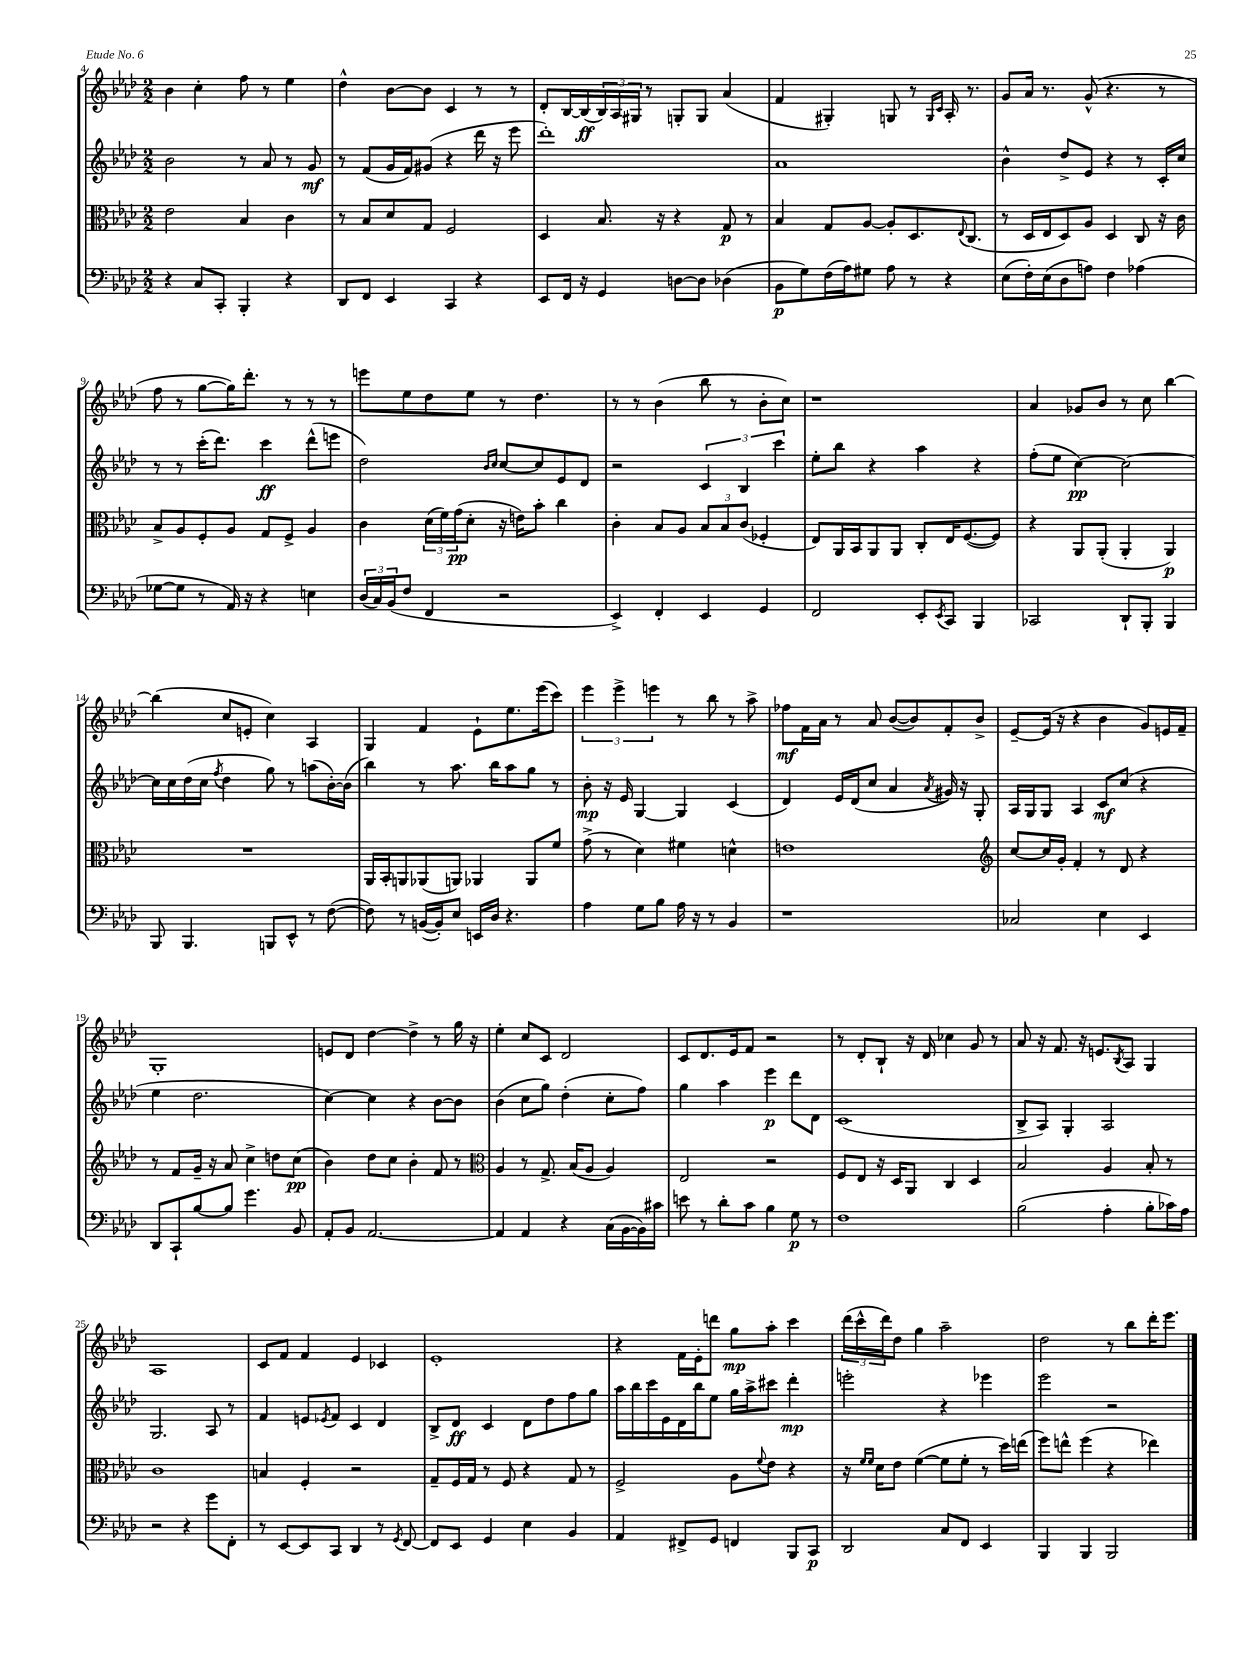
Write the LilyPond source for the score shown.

<<
\new StaffGroup <<
\new Staff = "s0" {
    \clef treble \key aes \major \numericTimeSignature \time 2/2
    bes'4 c''4-. f''8 r8 ees''4 |
    des''4-^ bes'8~ bes'8 c'4 r8 r8 |
    des'8-. bes16~ bes16\ff( \tuplet 3/2 { bes16) aes16 gis16 } r8 g8-. g8 aes'4( |
    f'4 gis4-.) g8 r8 \grace { g16 c'16 } aes16-. r8. |
    g'8 aes'16 r8. g'8-^( r4. r8 |
    f''8 r8 g''8~ g''16) des'''8.-. r8 r8 r8 |
    e'''8 ees''8 des''8 ees''8 r8 des''4. |
    r8 r8 bes'4( bes''8 r8 bes'8-. c''8) |
    r1 |
    aes'4 ges'8 bes'8 r8 c''8 bes''4~ |
    bes''4( c''8 e'8-. c''4) aes4 |
    g4 f'4 ees'8-! ees''8. ees'''16( c'''8) |
    \tuplet 3/2 { ees'''4 ees'''4-> e'''4 } r8 bes''8 r8 aes''8-> |
    fes''8\mf f'16 aes'16 r8 aes'8 bes'8~( bes'8) f'8-. bes'8-> |
    ees'8~-- ees'16( r16 r4 bes'4 g'8) e'16 f'16-- |
    g1-. |
    e'8 des'8 des''4~ des''4-> r8 g''16 r16 |
    ees''4-. c''8 c'8 des'2 |
    c'8 des'8. ees'16 f'8 r2 |
    r8 des'8-. bes8-! r16 des'16 ces''4 g'8 r8 |
    aes'8 r16 f'8. r16 e'8. \acciaccatura { bes8 } aes8 g4 |
    aes1 |
    c'8 f'8 f'4 ees'4 ces'4 |
    ees'1-. |
    r4 f'16 ees'16-. d'''8 g''8\mp aes''8-. c'''4 |
    \tuplet 3/2 { des'''16( c'''16-^ des'''16) } des''8 g''4 aes''2-- |
    des''2 r8 bes''8 des'''16-. ees'''8. \bar "|." |
}
\new Staff = "s1" {
    \clef treble \key aes \major \numericTimeSignature \time 2/2
    bes'2 r8 aes'8 r8 g'8\mf |
    r8 f'8( g'16 f'16) gis'8( r4 des'''16 r16 ees'''8 |
    des'''1-.) |
    aes'1 |
    bes'4-^ des''8-> ees'8 r4 r8 c'16-. c''16 |
    r8 r8 c'''16-.( des'''8.) c'''4\ff des'''8-^( e'''8 |
    des''2) \grace { bes'16 c''16 } c''8~ c''8 ees'8 des'8 |
    r2 \tuplet 3/2 { c'4 bes4 c'''4 } |
    ees''8-. bes''8 r4 aes''4 r4 |
    f''8-.( ees''8 c''4~\pp) c''2~ |
    c''16 c''16 des''16( c''16 \acciaccatura { f''8 } des''4 g''8) r8 a''8( bes'16~-.) bes'16( |
    bes''4) r8 aes''8. bes''16 aes''8 g''8 r8 |
    bes'8-.\mp r16 ees'16 g4~ g4 c'4( |
    des'4) ees'16 des'16( c''8 aes'4 \acciaccatura { aes'8 } gis'16) r16 g8-. |
    aes16 g16 g8 aes4 c'8\mf c''8( r4 |
    ees''4 des''2. |
    c''4~) c''4 r4 bes'8~ bes'8 |
    bes'4( c''8 g''8) des''4-.( c''8-. f''8) |
    g''4 aes''4 ees'''4\p des'''8 des'8 |
    c'1( |
    bes8-> aes8) g4-. aes2 |
    g2. aes8 r8 |
    f'4 e'8 \acciaccatura { ees'8 } f'8 c'4 des'4 |
    bes8-> des'8\ff c'4 des'8 des''8 f''8 g''8 |
    aes''16 bes''16 c'''16 ees'16 des'16 bes''16 ees''8 g''16 aes''16-> cis'''8 des'''4-.\mp |
    e'''2-. r4 ees'''4 |
    ees'''2 r2 \bar "|." |
}
\new Staff = "s2" {
    \clef alto \key aes \major \numericTimeSignature \time 2/2
    ees'2 bes4 c'4 |
    r8 bes8 des'8 g8 f2 |
    des4 bes8. r16 r4 g8\p r8 |
    bes4 g8 aes8~ aes8-. des8. \appoggiatura { ees8 } c8.( |
    r8 des16 ees16 des8) aes8 des4 c8 r16 c'16 |
    bes8-> aes8 f8-. aes8 g8 f8-> aes4 |
    c'4 \tuplet 3/2 { des'16( f'16) g'16\pp( } des'8-. r16 e'16) bes'8-. c''4 |
    c'4-. bes8 aes8 \tuplet 3/2 { bes8 bes8 c'8( } fes4-. |
    ees8) aes,16 bes,16 aes,8 aes,8 c8-. ees16 f8.~( f8) |
    r4 aes,8 aes,8-.( aes,4-. aes,4\p) |
    R1 |
    aes,16 bes,16-. a,8 aes,8( a,8) aes,4 aes,8 f'8 |
    g'8->( r8 des'4) fis'4 d'4-^ |
    e'1 |
    \clef treble c''8~ c''16 g'16-. f'4-. r8 des'8 r4 |
    r8 f'8 g'16-- r16 aes'8 c''4-> d''8 c''8\pp( |
    bes'4) des''8 c''8 bes'4-. f'8 r8 |
    \clef alto aes4 r8 g8.-> bes16( aes8 aes4) |
    ees2 r2 |
    f8 ees8 r16 des16 aes,8 c4 des4 |
    bes2 aes4 bes8-. r8 |
    c'1 |
    b4 f4-. r2 |
    g8-- f16 g16 r8 f8 r4 g8 r8 |
    f2-> aes8 \appoggiatura { f'8 } ees'8 r4 |
    r16 \grace { f'16 f'16 } des'16 ees'8 f'4~( f'8 f'8-. r8 des''16) e''16( |
    f''8) e''8-^ f''4( r4 ees''4) \bar "|." |
}
\new Staff = "s3" {
    \clef bass \key aes \major \numericTimeSignature \time 2/2
    r4 c8 c,8-. bes,,4-. r4 |
    des,8 f,8 ees,4 c,4 r4 |
    ees,8 f,16 r16 g,4 d8~ d8 des4( |
    bes,8\p g8) f16( aes16) gis8 aes8 r8 r4 |
    ees8( f16-.) ees16( des8 a8) f4 aes4( |
    ges8~ ges8 r8 aes,16) r16 r4 e4 |
    \tuplet 3/2 { des16( c16) bes,16( } f8 f,4 r2 |
    ees,4->) f,4-. ees,4 g,4 |
    f,2 ees,8-. \acciaccatura { ees,8 } c,8 bes,,4 |
    ces,2 des,8-! bes,,8-. bes,,4 |
    bes,,8 bes,,4. b,,8 ees,8-^ r8 f8~( |
    f8) r8 b,16~( b,16-.) ees8 e,16 des16 r4. |
    aes4 g8 bes8 aes16 r16 r8 bes,4 |
    r1 |
    ces2 ees4 ees,4 |
    des,8 c,8-! bes8~ bes8 g'4. bes,8 |
    aes,8-. bes,8 aes,2.~ |
    aes,4 aes,4 r4 c16( bes,16~ bes,16) cis'16 |
    e'8 r8 des'8-. c'8 bes4 g8\p r8 |
    f1 |
    bes2( aes4-. bes8-. ces'16) aes16 |
    r2 r4 g'8 f,8-. |
    r8 ees,8~ ees,8 c,8 des,4 r8 \acciaccatura { g,8 } f,8~ |
    f,8 ees,8 g,4 ees4 bes,4 |
    aes,4 fis,8-> g,8 f,4 bes,,8 c,8\p |
    des,2 c8 f,8 ees,4 |
    bes,,4 bes,,4 bes,,2 \bar "|." |
}
>>
>>
\layout { \context { \Score currentBarNumber = #4 } }
